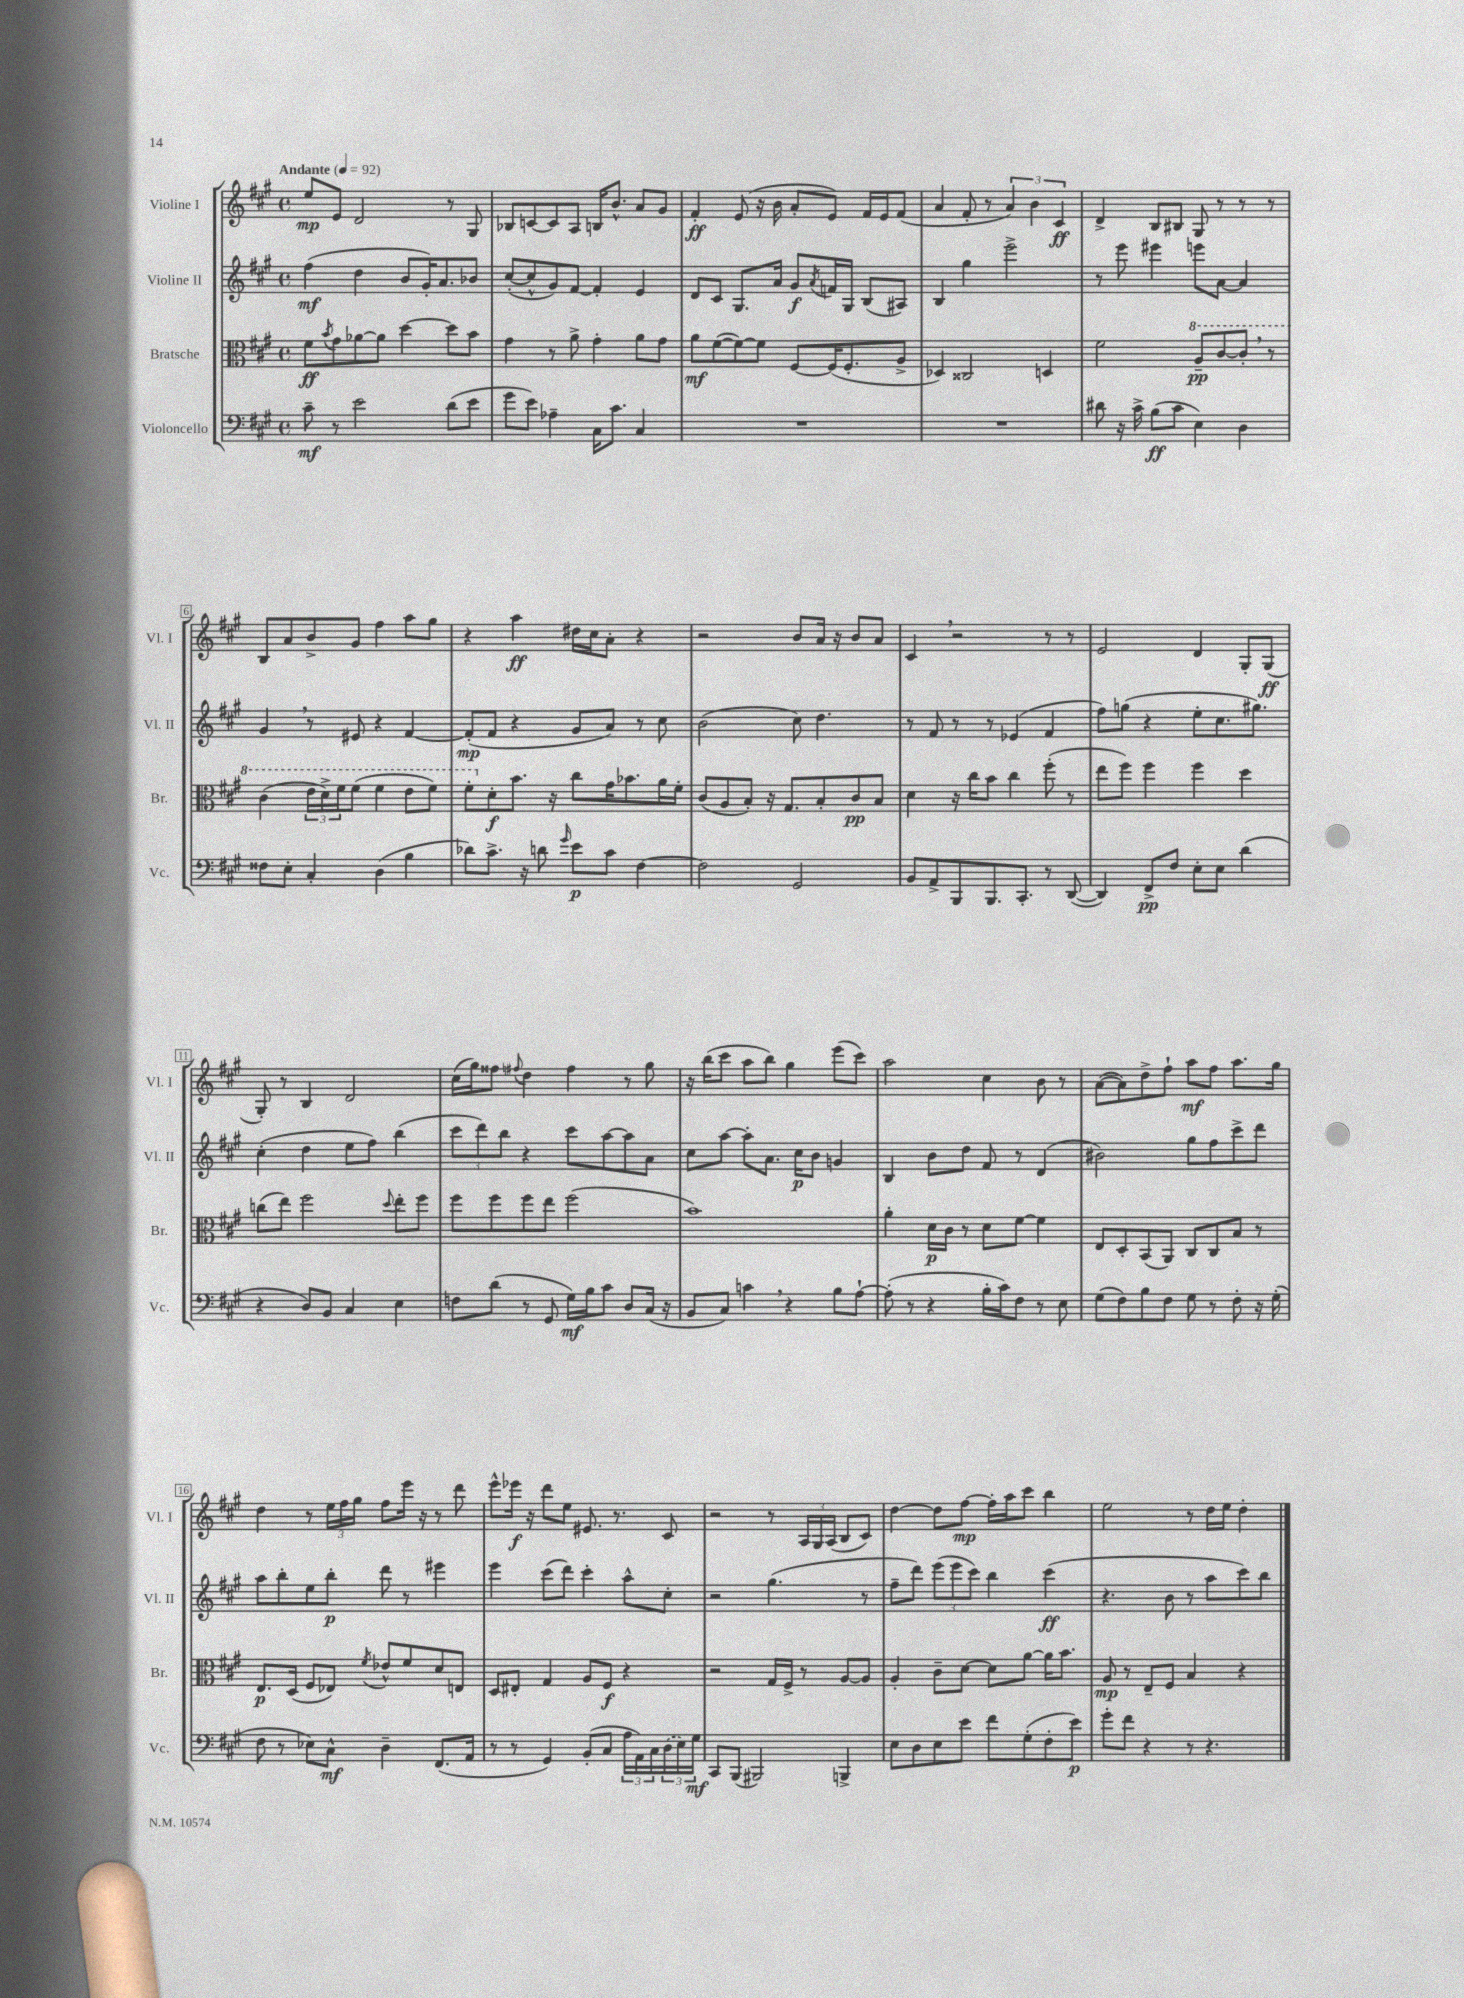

**kern	**dynam	**kern	**dynam	**kern	**dynam	**kern	**dynam
*part4	*part4	*part3	*part3	*part2	*part2	*part1	*part1
*staff4	*staff4	*staff3	*staff3	*staff2	*staff2	*staff1	*staff1
*I"Violoncello	*	*I"Bratsche	*	*I"Violine II	*	*I"Violine I	*
*I'Vc.	*	*I'Br.	*	*I'Vl. II	*	*I'Vl. I	*
*clefF4	*	*clefC3	*	*clefG2	*	*clefG2	*
*k[f#c#g#]	*	*k[f#c#g#]	*	*k[f#c#g#]	*	*k[f#c#g#]	*
*M4/4	*	*M4/4	*	*M4/4	*	*M4/4	*
*met(c)	*	*met(c)	*	*met(c)	*	*met(c)	*
*MM92	*	*MM92	*	*MM92	*	*MM92	*
=1	=1	=1	=1	=1	=1	=1	=1
!	!	!	!	!	!	!LO:TX:a:B:t=Andante	!
8c#~\	mf	8f#\L	ff	(4ff#\	mf	8ee/L	mp
.	.	8qb/	.	.	.	.	.
8r	.	8g#\	.	.	.	8e/J	.
2e\	.	[8a-X\	.	4dd\	.	2d/	.
.	.	8a-\J]	.	.	.	.	.
.	.	[4dd\	.	8b/L	.	.	.
.	.	.	.	16g#'/K)	.	.	.
.	.	.	.	8.a/	.	.	.
(8d\L	.	8dd\L]	.	.	.	8r	.
8e\J	.	8b\J	.	8b-X/J	.	8G#/	.
=2	=2	=2	=2	=2	=2	=2	=2
8g#\L	.	4g#\	.	([8cc#'/L	.	8B-X/L	.
8e\J)	.	.	.	8cc#^^/]	.	[8cn/	.
4A-X~\	.	8r	.	8g#/)	.	8c/]	.
.	.	8a^\	.	[8f#/J	.	8A/J	.
16C#\KL	.	4g#'\	.	4f#'/]	.	16Bn/KL	.
8.c#\J	.	.	.	.	.	8.b^^/J	.
4C#/	.	8a\L	.	4e/	.	8a/L	.
.	.	8g#\J	.	.	.	8g#/J	.
=3	=3	=3	=3	=3	=3	=3	=3
1r	.	8a\L	mf	8d/L	.	4f#'/	ff
.	.	([8f#\	.	8c#/J	.	.	.
.	.	8f#\_)	.	8.G#/L	.	(8e/	.
.	.	8f#\J]	.	.	.	16r	.
.	.	.	.	16a/Jk	.	16b\	.
.	.	[8F#/L	.	8g#/L	f	8a'/L	.
.	.	.	.	8qa/	.	.	.
.	.	(16F#/K]	.	16fn/L	.	8e/J)	.
.	.	8.F#'/	.	16G#/JJ	.	.	.
.	.	.	.	(8B/L	.	16f#/LL	.
.	.	.	.	.	.	16e/J	.
.	.	8A^/J	.	8A#X/J)	.	(8f#/J	.
=4	=4	=4	=4	=4	=4	=4	=4
1r	.	4D-X/)	.	4B/	.	4a/	.
.	.	2C##X/	.	4gg#\	.	8f#'/	.
.	.	.	.	.	.	8r	.
.	.	.	.	2eee^\	.	6a/)	.
.	.	.	.	.	.	6b\	.
.	.	4Dn/	.	.	.	.	.
.	.	.	.	.	.	6c#/	ff
=5	=5	=5	=5	=5	=5	=5	=5
8d#X\	.	2f#\	.	8r	.	4d^/	.
16r	.	.	.	8eee\	.	.	.
16c#^\	.	.	.	.	.	.	.
(8B\L	ff	.	.	4eee#X\	.	8B/L	.
8c#\J	.	.	.	.	.	8B#X/J	.
*	*	*8va	*	*	*	*	*
4E\)	.	8a~/L	pp	8eeen\L	.	8G#/	.
.	.	[8cc#/	.	[8a\J	.	8r	.
4D\	.	8cc#',/J]	.	4a/]	.	8r	.
.	.	8r	.	.	.	8r	.
!!LO:LB:g=z
=6	=6	=6	=6	=6	=6	=6	=6
8F##X\L	.	(4cc#\	.	4g#,/	.	8B/L	.
8E'\J	.	.	.	.	.	8a/	.
4C#'/	.	24ee\LL	.	8r	.	8b^/	.
.	.	24dd^\)	.	.	.	.	.
.	.	24ff#\J	.	.	.	.	.
.	.	(8ff#\J	.	8e#X/	.	8g#/J	.
(4D\	.	4ff#\	.	4r	.	4ff#\	.
4B\	.	8ee\L	.	[4f#/	.	8aa\L	.
.	.	8ff#\J)	.	.	.	8gg#\J	.
=7	=7	=7	=7	=7	=7	=7	=7
8d-X\L)	.	8ff#'\L	.	(8f#'/L]	mp	4r	.
*	*	*X8va	*	*	*	*	*
8.c#^\J	.	8d'\	f	8f#/J	.	.	.
.	.	8.b\J	.	4r	.	4aa\	ff
16r	.	.	.	.	.	.	.
8dn\	.	.	.	.	.	.	.
.	.	16r	.	.	.	.	.
16qqg#/	.	.	.	.	.	.	.
8e\L	p	8cc#\L	.	8g#/L	.	16dd#X\LL	.
.	.	.	.	.	.	16cc#\J	.
8c#\J	.	16g#\K	.	8a/J)	.	8a'\J	.
.	.	8.b-X\	.	.	.	.	.
[4F#\	.	.	.	8r	.	4r	.
.	.	16a\L	.	8cc#\	.	.	.
.	.	16f#'\JJ	.	.	.	.	.
=8	=8	=8	=8	=8	=8	=8	=8
2F#\]	.	(8c#/L	.	(2b\	.	2r	.
.	.	8A/	.	.	.	.	.
.	.	8B'/J)	.	.	.	.	.
.	.	16r	.	.	.	.	.
.	.	8.G#/L	.	.	.	.	.
2GG#/	.	.	.	8cc#\)	.	8b/L	.
.	.	8B'/	.	4.dd\	.	16a/Jk	.
.	.	.	.	.	.	16r	.
.	.	8c#/	pp	.	.	8b/L	.
.	.	8B/J	.	.	.	8a/J	.
=9	=9	=9	=9	=9	=9	=9	=9
8BB/L	.	4d\	.	8r	.	4c#,/	.
8AA^/	.	.	.	8f#/	.	.	.
8BBB/	.	16r	.	8r	.	2r	.
.	.	16cc#\KL	.	.	.	.	.
8.BBB/	.	8b\J	.	8r	.	.	.
.	.	4cc#\	.	(4e-X/	.	.	.
8.CC#'/J	.	.	.	.	.	.	.
8r	.	(8ff#'\	.	4f#/	.	8r	.
([8DD/	.	8r	.	.	.	8r	.
=10	=10	=10	=10	=10	=10	=10	=10
4DD/])	.	8ee\L	.	8ff#\L)	.	2e/	.
.	.	8ff#\J)	.	(8ggn\J	.	.	.
8FF#^/L	pp	4ff#\	.	4r	.	.	.
8F#/J	.	.	.	.	.	.	.
8E'\L	.	4ff#\	.	8ee'\L	.	4d/	.
8E\J	.	.	.	8.cc#\	.	.	.
(4d\	.	4dd\	.	.	.	8G#'/L	.
.	.	.	.	8.gg#X\J)	.	.	.
.	.	.	.	.	.	(8G#/J	ff
!!LO:LB:g=z
=11	=11	=11	=11	=11	=11	=11	=11
4r	.	(8ccn\L	.	(4cc#'\	.	8G#'/)	.
.	.	8ee\J)	.	.	.	8r	.
8D/L)	.	2ff#\	.	4dd\	.	4B/	.
8BB/J	.	.	.	.	.	.	.
4C#/	.	.	.	8ee\L	.	2d/	.
.	.	.	.	8ff#\J)	.	.	.
.	.	8qqdd/	.	.	.	.	.
4E\	.	8ee'\L	.	(4bb\	.	.	.
.	.	8ff#\J	.	.	.	.	.
=12	=12	=12	=12	=12	=12	=12	=12
8Fn\L	.	8ff#\L	.	12ccc#\L	.	(16cc#\LL	.
.	.	.	.	.	.	16gg#\J)	.
.	.	.	.	12ddd\)	.	.	.
(8d\J	.	8ff#\	.	.	.	8ff##X\J	.
.	.	.	.	12bb\J	.	.	.
.	.	.	.	.	.	8qqff#X/	.
8r	.	8ff#\	.	4r	.	4dd\	.
8GG#/	.	8ee\J	.	.	.	.	.
16G#\LL)	mf	(2ff#\	.	8ccc#\L	.	4ff#\	.
16B\J	.	.	.	.	.	.	.
8c#\J	.	.	.	[8aa\	.	.	.
8D/L	.	.	.	8aa\]	.	8r	.
(16C#/Jk	.	.	.	8a\J	.	8gg#\	.
16r	.	.	.	.	.	.	.
=13	=13	=13	=13	=13	=13	=13	=13
8BB/L	.	1b)	.	8cc#\L	.	16r	.
.	.	.	.	.	.	(16bb\KL	.
8C#/J)	.	.	.	[8aa\J	.	8ccc#\J	.
4cn,\	.	.	.	8aa'\L]	.	8aa\L	.
.	.	.	.	8.a\J	.	8bb\J)	.
4r	.	.	.	.	.	4gg#\	.
.	.	.	.	16cc#\KL	p	.	.
.	.	.	.	8b\J	.	.	.
8B\L	.	.	.	4gn/	.	(8eee\L	.
[8A`\J	.	.	.	.	.	8ccc#\J)	.
=14	=14	=14	=14	=14	=14	=14	=14
(8A'\]	.	4a'\	.	4B/	.	2aa\	.
8r	.	.	.	.	.	.	.
4r	.	16d\LL	p	8b\L	.	.	.
.	.	16c#\JJ	.	.	.	.	.
.	.	8r	.	8dd\J	.	.	.
16B'\LL	.	8d\L	.	8f#/	.	4cc#\	.
16c#\J)	.	.	.	.	.	.	.
8F#\J	.	[8f#\J	.	8r	.	.	.
8r	.	4f#\]	.	(4d/	.	8b\	.
8E\	.	.	.	.	.	8r	.
=15	=15	=15	=15	=15	=15	=15	=15
(8G#\L	.	8E/L	.	2b#X\)	.	([8a\L	.
8F#\)	.	8D'/	.	.	.	8a\])	.
8B\	.	(8BB/	.	.	.	8dd^\	.
8F#\J	.	8AA/J)	.	.	.	8ff#`\J	.
8G#\	.	8C#/L	.	8gg#\L	.	8aa\L	mf
8r	.	8C#/	.	8ff#\	.	8ff#\J	.
8F#'\	.	8B/J	.	8ccc#^\	.	8.aa\L	.
16r	.	8r	.	8ddd\J	.	.	.
(16G#'\	.	.	.	.	.	16gg#\Jk	.
!!LO:LB:g=z
=16	=16	=16	=16	=16	=16	=16	=16
8F#\	.	8.E/L	p	8aa\L	.	4dd\	.
8r	.	.	.	8bb'\	.	.	.
.	.	(16D/Jk	.	.	.	.	.
8E-X\L)	.	8F#/L	.	8ee\	.	8r	.
8C#^^\J	mf	8E-X/J)	.	8bb'\J	p	24ee\LL	.
.	.	.	.	.	.	24ff#\	.
.	.	.	.	.	.	24gg#\JJ	.
.	.	8qf#/	.	.	.	.	.
4D~\	.	8e-X^^/L	.	8ddd\	.	8ff#\L	.
.	.	8f#/	.	8r	.	16eee\Jk	.
.	.	.	.	.	.	16r	.
(8.FF#/L	.	8d/	.	4eee#X\	.	8r	.
.	.	8En/J	.	.	.	8ddd\	.
16AA/Jk	.	.	.	.	.	.	.
=17	=17	=17	=17	=17	=17	=17	=17
8r	.	8D/L	.	4eee\	.	8eee^^\L	.
8r	.	8E#X'/J	.	.	.	16eee-X\Jk	f
.	.	.	.	.	.	16r	.
4GG#/)	.	4G#/	.	(8ccc#\L	.	8ddd\L	.
.	.	.	.	8ddd\J)	.	8ee\J	.
(8BB'/L	.	8A/L	.	4ccc#'\	.	8.e#X/	.
8C#/J	.	8F#/J	f	.	.	.	.
.	.	.	.	.	.	8.r	.
24A\LL	.	4r	.	8aa^^\L	.	.	.
24AA\)	.	.	.	.	.	.	.
24C#\	.	.	.	.	.	.	.
(24D\	.	.	.	8cc#'\J	.	8c#/	.
24E\)	.	.	.	.	.	.	.
24G#\JJ	mf	.	.	.	.	.	.
=18	=18	=18	=18	=18	=18	=18	=18
8CC#/L	.	2r	.	2r	.	2r	.
(8BBB/J	.	.	.	.	.	.	.
2BBB#X/)	.	.	.	.	.	.	.
.	.	16G#/LL	.	(4.gg#\	.	8r	.
.	.	16F#^/JJ	.	.	.	.	.
.	.	8r	.	.	.	24A/LL	.
.	.	.	.	.	.	24G#/	.
.	.	.	.	.	.	(24A/JJ	.
4BBBn^/	.	[8A/L	.	.	.	8B/L	.
.	.	8A/J]	.	8r	.	8c#/J)	.
=19	=19	=19	=19	=19	=19	=19	=19
8E\L	.	4A'/	.	8ff#~\L	.	[4dd\	.
8D\	.	.	.	8ddd\J)	.	.	.
8E\	.	8c#~\L	.	(12eee\L	.	8dd\L]	.
.	.	.	.	12eee\	.	.	.
8e\J	.	[8d\J	.	.	.	[8ff#\J	mp
.	.	.	.	12ccc#\J)	.	.	.
8f#\L	.	8d\L]	.	4bb\	.	16ff#'\LL]	.
.	.	.	.	.	.	16aa\J	.
(8G#'\	.	[8a\J	.	.	.	8ccc#\J	.
8F#'\	.	16a\KL]	.	(4ccc#\	ff	4bb\	.
.	.	8.b\J	.	.	.	.	.
8e\J)	p	.	.	.	.	.	.
=20	=20	=20	=20	=20	=20	=20	=20
8g#'\L	.	8A/	mp	4.r	.	2ee\	.
8f#\J	.	8r	.	.	.	.	.
4r	.	8E~/L	.	.	.	.	.
.	.	8F#/J	.	8b\	.	.	.
8r	.	4B/	.	8r	.	8r	.
4.r	.	.	.	8aa\L	.	16dd\LL	.
.	.	.	.	.	.	16ee\JJ	.
.	.	4r	.	8ccc#\)	.	4dd'\	.
.	.	.	.	8bb\J	.	.	.
==	==	==	==	==	==	==	==
*-	*-	*-	*-	*-	*-	*-	*-
